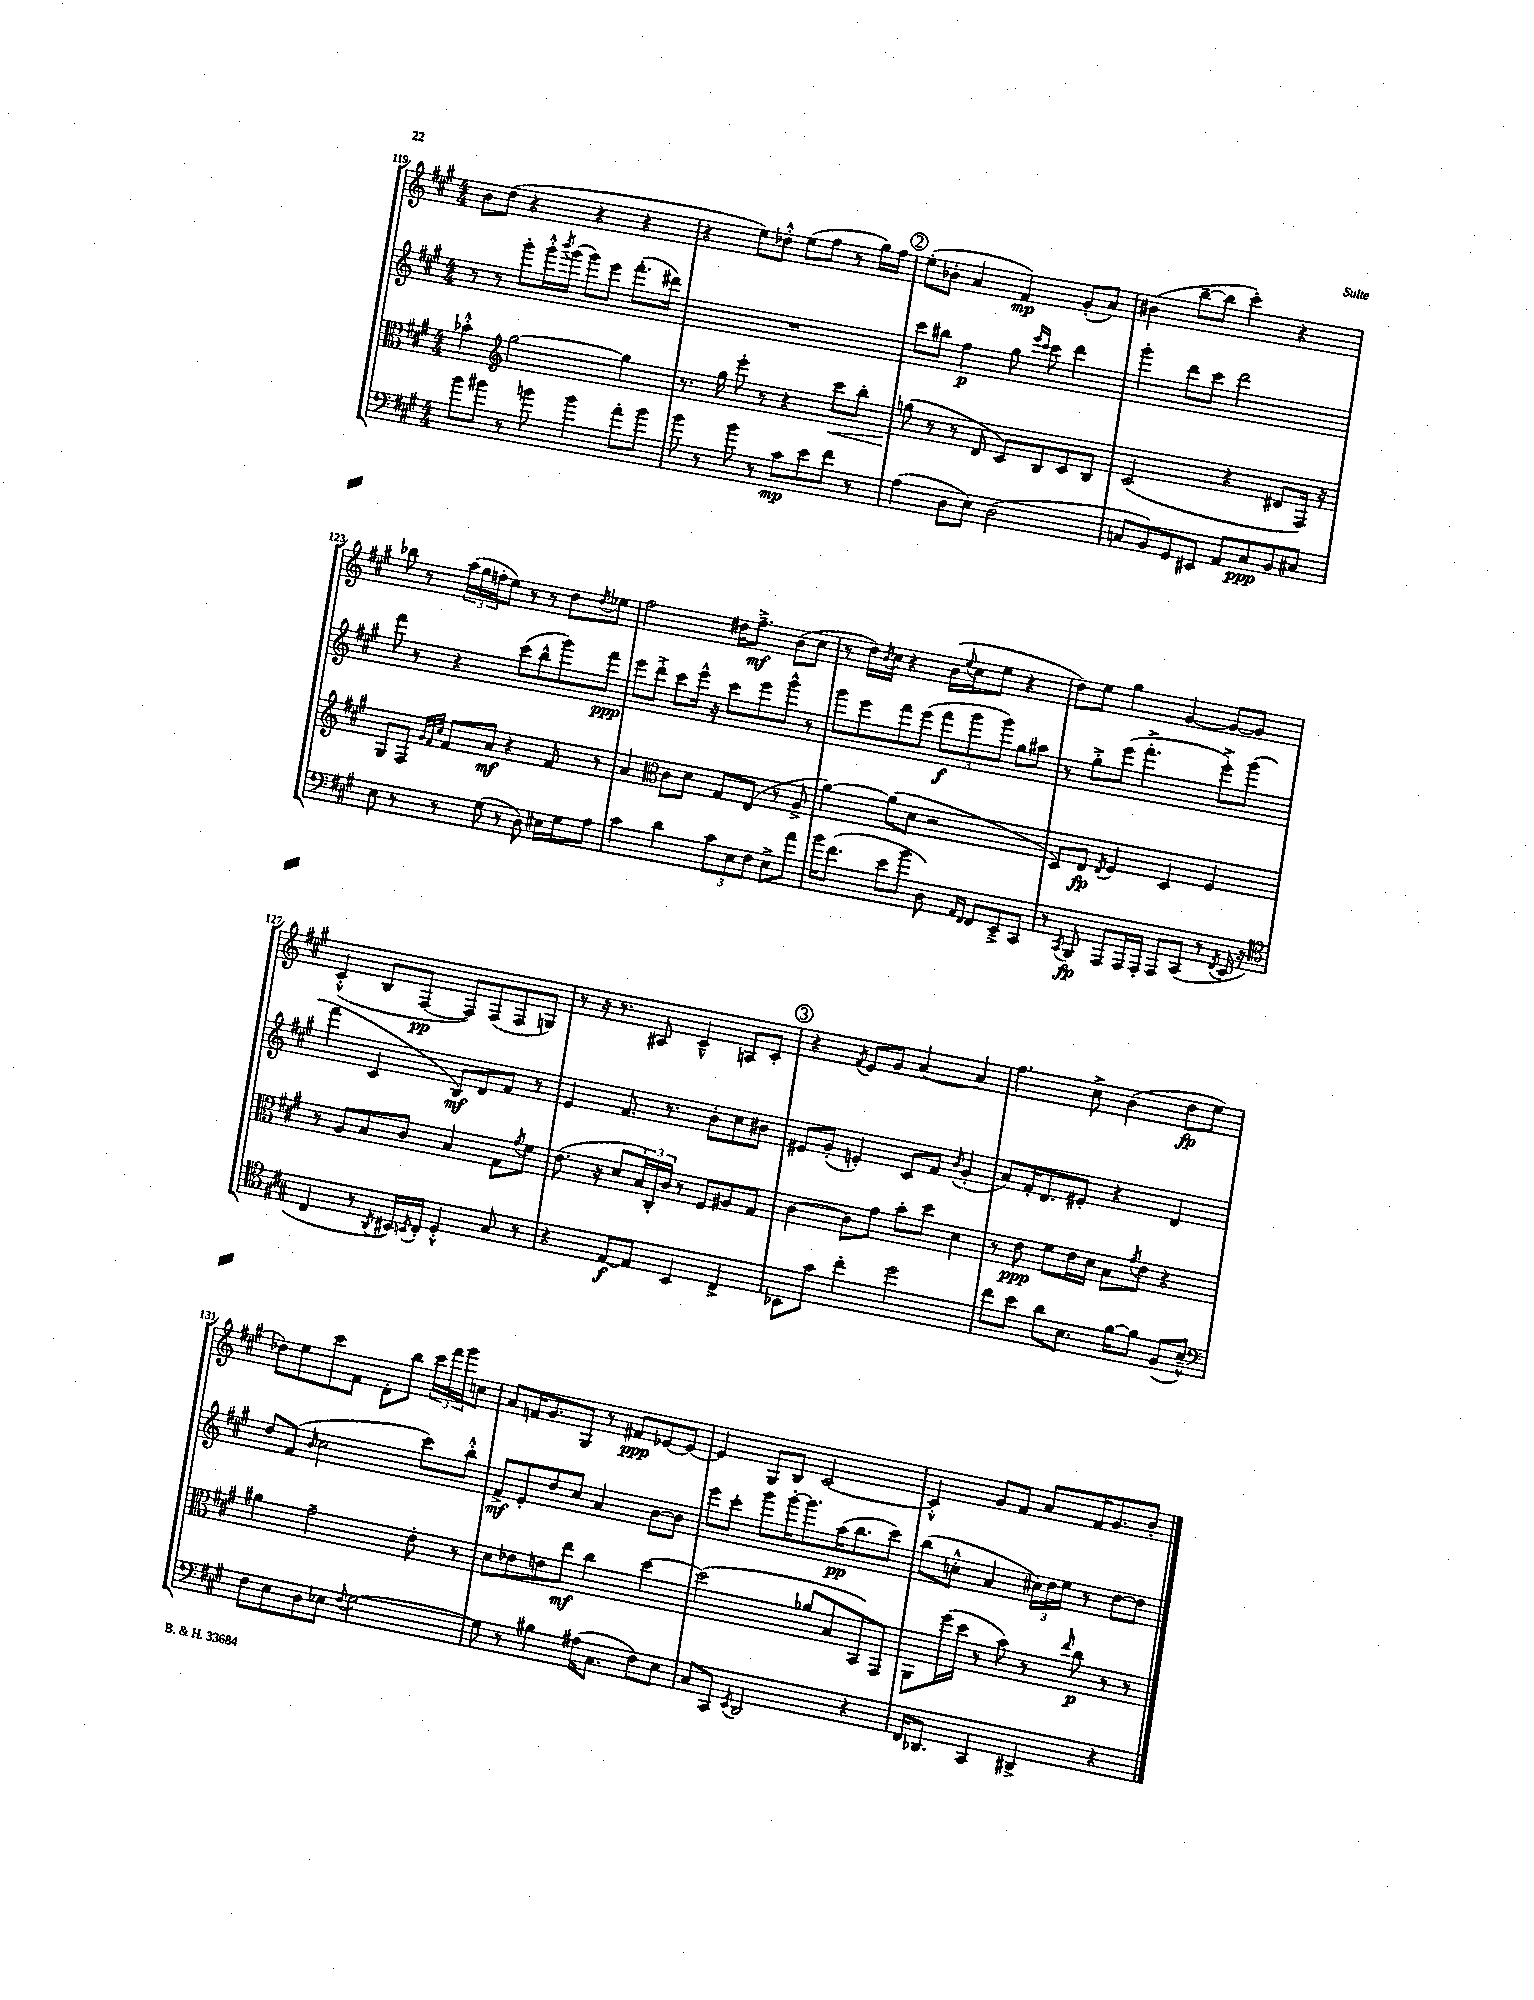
<<
\new StaffGroup <<
\new Staff = "s0" {
    \clef treble \key a \major \numericTimeSignature \time 4/4
    b'8 d''8( r4 r4 r4 |
    r4 e''8) des''8-.-^ e''8( fis''8 r8 gis''16) fis''16 |
    \mark \markup { \circle "2" } e''8-.( bes'8-. a'4 fis'4\mp) gis'8-.( a'8) |
    bis'4( b''8~-- b''8 cis'''4-.) r4 |
    bes''8 r8 \tuplet 3/2 { a''16( gis''16 f''16-. } e''8) r8 r8 d''8 \acciaccatura { d''8 } ees''8 |
    fis''2 dis''16 fis''8.--->\mf b'8( cis''8 |
    r8 d''16) \acciaccatura { b'8 } cis''16 r4 b'16( \appoggiatura { e''8 } cis''16 e''8 r4 |
    d''8) e''8 gis''4 gis'4~ gis'8~ gis'8 |
    cis'4-.-^( b8 fis8~\pp fis8) fis8( fis8 g8) |
    r8 r16 r8. ais8 cis'4---^ a8 cis'8-. |
    \mark \markup { \circle "3" } r4 \acciaccatura { fis'8 } e'8 gis'8 a'4~ a'4 |
    fis''4. cis''8-> b'4( d''8\fp e''8 |
    des''8) e''8 cis'''8 fis'8 d'8-. b''8 \tuplet 3/2 { cis'''16 fis'''16 gis'''16 } c''8 |
    a'8 f'16 gis'8. gis8 r8 fis'8\ppp ees'8~ ees'8~ |
    ees'4 gis8 b8 cis'2~ |
    cis'4-.-^ gis'8 fis'8 a'8 fis'16 gis'8. b'8-. \bar "|." |
}
\new Staff = "s1" {
    \clef treble \key a \major \numericTimeSignature \time 4/4
    r8 r8 gis'''8-. gis'''16-.-^ \acciaccatura { b'''8 } gis'''16( gis'''8) e'''8 fis'''8.-.( dis'''16) |
    R1 |
    \mark \markup { \circle "2" } cis'''8 bis''8 fis''4\p gis''8 \grace { e'''16 cis'''16 } cis'''8 d'''4 |
    gis'''4-. d'''8 cis'''8 d'''2 |
    fis'''8 r8 r4 cis'''8( b''8-^ gis'''8) fis'''8\ppp |
    e'''8 d'''8-.-> cis'''8 e'''16-^ r16 cis'''8 e'''8 gis'''8-^ r8 |
    gis'''8 e'''8 fis'''8 e'''8( \tuplet 3/2 { fis'''8\f gis'''8 gis'''8) } gis''8 ais''8 |
    r8 gis''8-.-> e'''8( fis'''4.-.-> e'''8-.->) gis'''8( |
    fis'''4 cis'4 b8\mf) d'8 fis'8 r8 |
    e'4 fis'8. r8. b'8-. cis''8 bis'8 |
    \mark \markup { \circle "3" } eis'8 gis'8-.( e'4-.) cis'8 fis'8 \acciaccatura { b'8 } gis'4-.( |
    a'8) fis'16-. d'8. eis'8-. r4 d'4 |
    d''8 fis'8( \grace { b'16 } cis''2 cis'''8) b''8-.-^ |
    fis'8->\mf e'8-. d''8 cis''8 a'4 b'8~ b'8 |
    e'''8 cis'''8-. gis'''8 gis'''16~-. gis'''8. a''16\pp( b''8. cis'''8) |
    b''8( c''8-.-^ a'4 \tuplet 3/2 { cis''16) d''16 e''16 } r8 d''8~ d''8 \bar "|." |
}
\new Staff = "s2" {
    \clef alto \key a \major \numericTimeSignature \time 4/4
    bes'4-.-^ \clef treble gis''2~ gis''4 |
    r8. gis''16 e'''8-. r8 r4 cis'''8\< b''8-. |
    \mark \markup { \circle "2" } g''8\!( r8 r8 d'8 cis'8) b8 cis'8 b8 |
    cis'2( r4 dis'8 fis16) r16 |
    gis8 fis8 \grace { gis'32 fis'32 cis''32 } fis'8 a'8\mf r4 fis'8 r8 |
    a'4 \clef alto cis'8 d'8 gis8 e8( r8 a8-> |
    a'4~) a'8( d'8 r2 |
    d8) e8\fp \acciaccatura { e8 } fis4 d4 fis4 |
    r8 a8 b8 cis'8 b4 gis8 \acciaccatura { gis'8 } fis'8 |
    e'8.( r16 d'8 \tuplet 3/2 { b16) cis16-. cis'16 } r8 fis8 ais8 gis8 |
    \mark \markup { \circle "3" } cis'4~ cis'8 gis'8 b'8-. d''8 d'4 |
    r8 e'8\ppp fis'8 e'16 d'16 b8 \acciaccatura { gis'8 } e'8 r4 |
    ais'4 gis'2-- e'8-. r8 |
    d'8 ees'8 e'8 e''8\mf cis''4 d''4~ |
    d''2( aes'8 b8 b,8) gis,8 |
    a,8 fis''16( d''16 r8 b'8) r8 \grace { e''16 } cis''8\p r8 r8 \bar "|." |
}
\new Staff = "s3" {
    \clef bass \key a \major \numericTimeSignature \time 4/4
    b'8 bis'8 r8 b'8 b'4 a'8-. b'8 |
    b'8 r8 b'8 r8 cis'8\mp e'8 fis'8 r8 |
    \mark \markup { \circle "2" } a4( d8 e8) d2( |
    c8 b,8) gis,8 eis,8 a,8 c8\ppp b,8 cis8 |
    e8 r8 r8 gis8( r8 d8) eis16 gis16 a8 |
    cis'4 d'4 \tuplet 3/2 { cis'8 e8 fis8 } e8-> a'8 |
    b'16 fis'8.( e'8 b'8 d8) \grace { a,16 fis,16 } fis,8 e,8---> cis,8 |
    r8 \acciaccatura { cis,8 } b,,8\fp a,,8 a,,16 a,,16-. a,,8 cis,8( r8 \acciaccatura { fis,8 } e,16 r16 |
    \clef tenor cis4 r8 \acciaccatura { a,8 } bis,16) \acciaccatura { b,8 } cis16-. d4-.-^ gis8 r8 |
    r4 e8~\f e8 b,4 cis4-> |
    \mark \markup { \circle "3" } bes,8 gis'8 cis''4-. d''2 |
    cis''8 b'8 a'8 b8. fis'16~ fis'8 fis8( b8---^) |
    \clef bass fis8 e8 d8 ees8 \appoggiatura { fis8 } gis2~ |
    gis8 r8 bis4 ais16( cis8. fis8) e8 |
    cis8 cis,8 \acciaccatura { e,8 } d,2 r4 |
    fis,16 des,8. cis,4 dis,4-> r4 \bar "|." |
}
>>
>>
\layout { \context { \Score currentBarNumber = #119 } }
